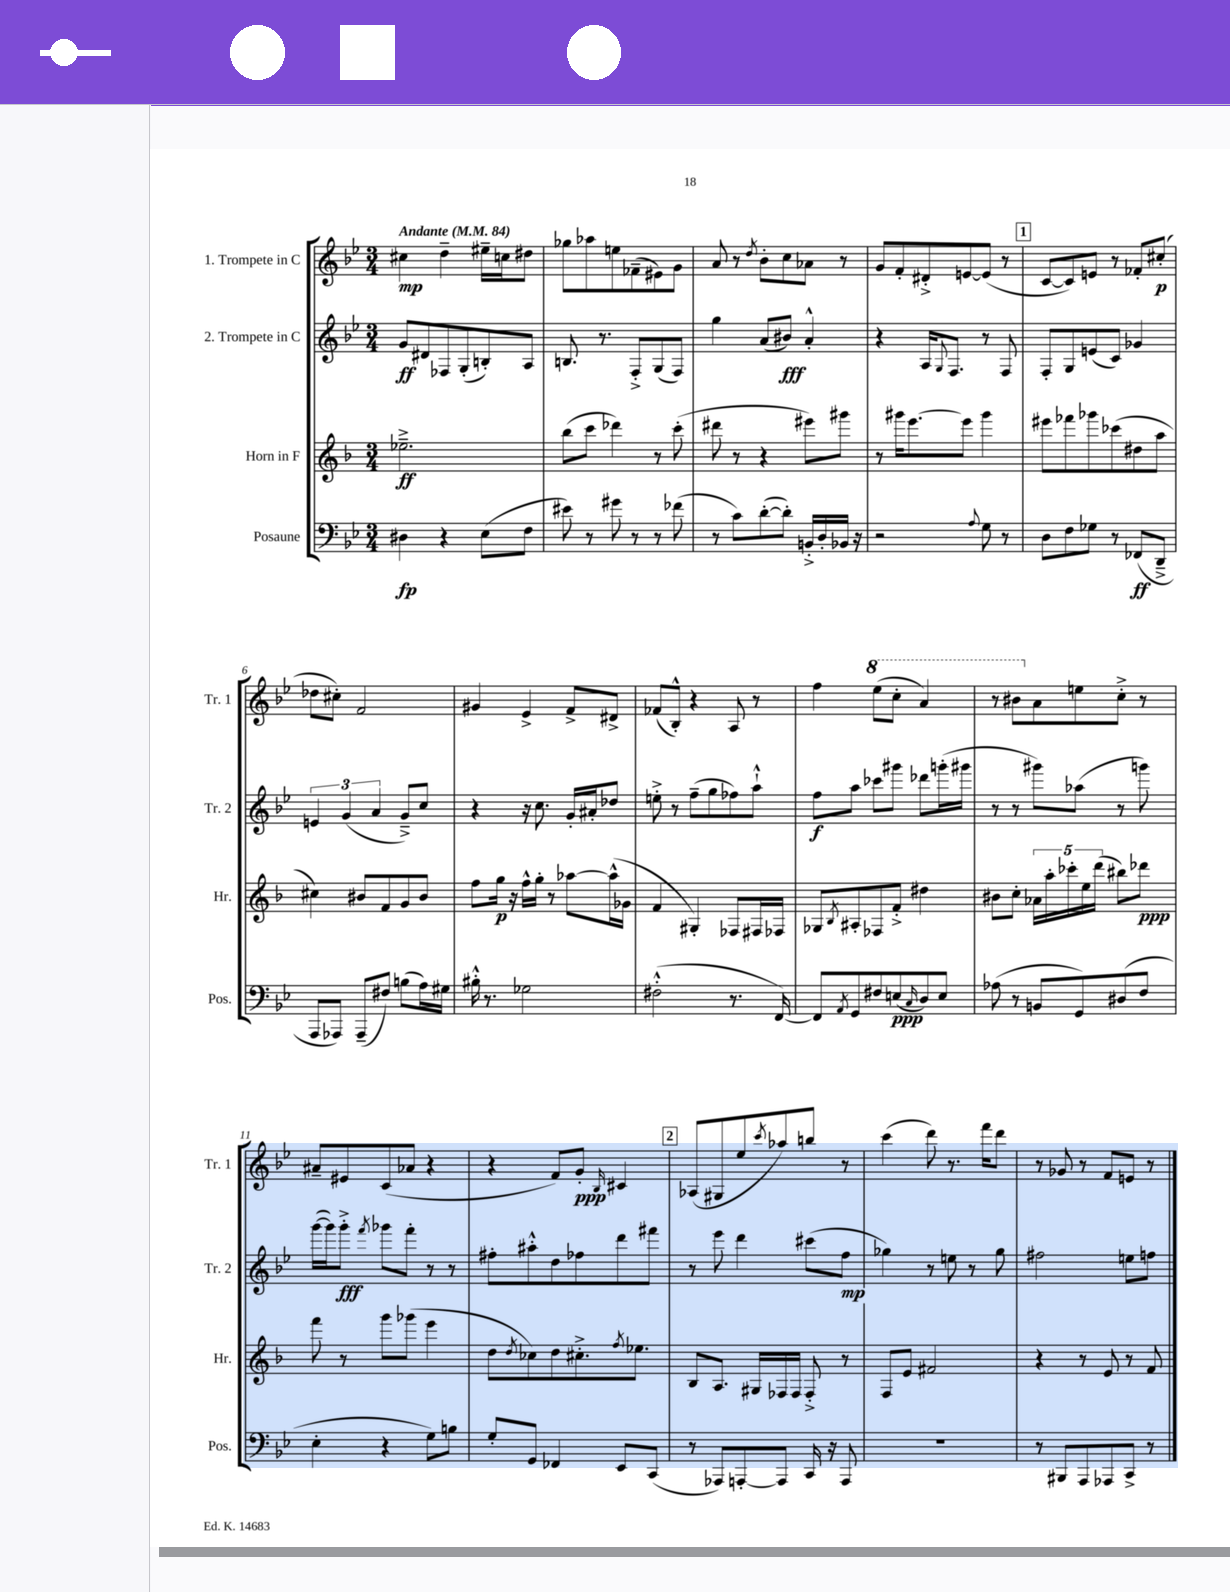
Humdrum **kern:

**kern	**kern	**kern	**kern
*staff4	*staff3	*staff2	*staff1
*clefF4	*clefG2	*clefG2	*clefG2
*k[b-e-]	*k[b-]	*k[b-e-]	*k[b-e-]
*M3/4	*M3/4	*M3/4	*M3/4
*MM84	*MM84	*MM84	*MM84
4D#	2.ee-~^	8g	4cc#
.	.	8d#	.
4r	.	8F-	4dd~
.	.	(8G'	.
(8E-	.	8B')	16ee#~
.	.	.	16cc
8F	.	8A	8dd#
=	=	=	=
8e#)	(8bb-	8.B	8gg-
8r	8ccc	.	8aa-
.	.	8.r	.
8g#	4ddd-)	.	8ee
8r	.	8F'^	(8f-~
8r	8r	(8G	8e#)
(8f-	(8ccc'	8F)	8g
=	=	=	=
8r	8ddd#	4gg	8a
8c)	8r	.	8r
.	.	.	8qdd
([8d'	4r	(8a	8b-'
8d'])	.	8b#)	8cc
16BB'^	8eee#)	4a'^^	8a-
16D'	.	.	.
16BB-	8ggg#	.	8r
16r	.	.	.
=	=	=	=
2r	8r	4r	8g
.	16ggg#	.	8f'
.	[8.eee	.	.
.	.	16A	8d#'^
.	.	8qqG	.
.	.	8.F	.
.	8eee]	.	[8e
8qqA	.	.	.
8G	4ggg#	8r	(8e]
8r	.	8F	8r
=	=	=	=
8D	8eee#	8F'	[8c
8F	8fff-	8G	8c])
8G-	8ggg-	(8e	8e
8r	(8ccc-	8c)	8r
(8FF-	8dd#	4g-	8f-'
8DD~^	8aa	.	(8cc#'
=	=	=	=
8AAA	4cc#)	6e	8dd-
8AAA-)	.	.	8cc#')
.	.	(6g	.
(8AAA-~	8b#	.	2f
.	.	6a	.
8F#)	8f	.	.
(8B	8g	8g~^)	.
16A)	8b#	8cc	.
16G#	.	.	.
=	=	=	=
16B#'^^	8ff	4r	4g#
8.r	.	.	.
.	16gg	.	.
.	16r	.	.
2G-	16ff^^	16r	4e-^
.	16gg'	8.cc	.
.	8r	.	.
.	[8aa-	16g'	8f^
.	.	16a#'	.
.	(16aa-^^]	8dd-	8d#^
.	16g-	.	.
=	=	=	=
(2F#'^^	4f	8ee'^	(8f-
.	.	8r	8B-'^^)
.	4G#')	(8ff~	4r
.	.	8gg	.
8.r	8F-	8ff-)	8A
.	16F#	8aa`^^	8r
[16FF)	16F-	.	.
=	=	=	=
8FF]	8G-	8ff	4ff
8qAA	8qB-	.	.
8GG	8A#'	8aa	.
8F#	8F-	8ccc-	(8eee-
(8E	8f'^	8ggg#	8ccc'
16qqC	.	.	.
8D)	4dd#	8ddd-	4aa)
8E	.	(16ggg'	.
.	.	16ggg#	.
=	=	=	=
(8A-	8b#	8r	8r
8r	8cc'	8r	8bb#
8BB	20a-	8ggg#)	8a
.	20aa'	.	.
.	20ccc-'	.	.
8GG)	.	(8aa-	8ee
.	20ee	.	.
.	(20ddd	.	.
(8D#	8bb#)	8r	8cc'^
8F	8ddd-	8ggg)	8r
=	=	=	=
4E-'	8fff	([16ggg	8a#~
.	.	16ggg])	.
.	8r	8ggg'^	8e#
.	.	8qfff	.
4r	8ggg	8ggg-	(8c
.	(8ggg-	8fff'	8a-
8G)	4eee	8r	4r
8B	.	8r	.
=	=	=	=
8G'	8dd	8ff#'	4r
.	8qdd	.	.
8GG	8cc-)	8aa#'^^	.
4FF-	8dd	8dd	8f)
.	8.cc#'^	8ff-	8g'
.	.	.	16qqB-
8EE-	.	8ddd	4c#
.	8qff	.	.
.	8.ee-	.	.
(8CC	.	8fff#	.
=	=	=	=
8r	8B-	8r	(8A-
8AAA-)	8.A	8eee-	8G#
[8AAA'	.	4ddd	8ee-
.	16G#	.	.
.	.	.	8qccc
8AAA]	16F-	.	8aa-)
.	16F-	.	.
16CC	8F-'^	(8ccc#	8bb
16r	.	.	.
8AAA	8r	8ff	8r
=	=	=	=
2.r	8F	4gg-)	(4ccc
.	8e	.	.
.	2f#	8r	8ddd)
.	.	8ee	8.r
.	.	8r	.
.	.	.	16fff
.	.	8gg-	8ddd
=	=	=	=
8r	4r	2ff#	8r
8BBB#	.	.	8g-
8AAA	8r	.	8r
8AAA-	8e	.	8f
8CC^	8r	8ee	8e
8r	8f	8ff	8r
==	==	==	==
*-	*-	*-	*-
